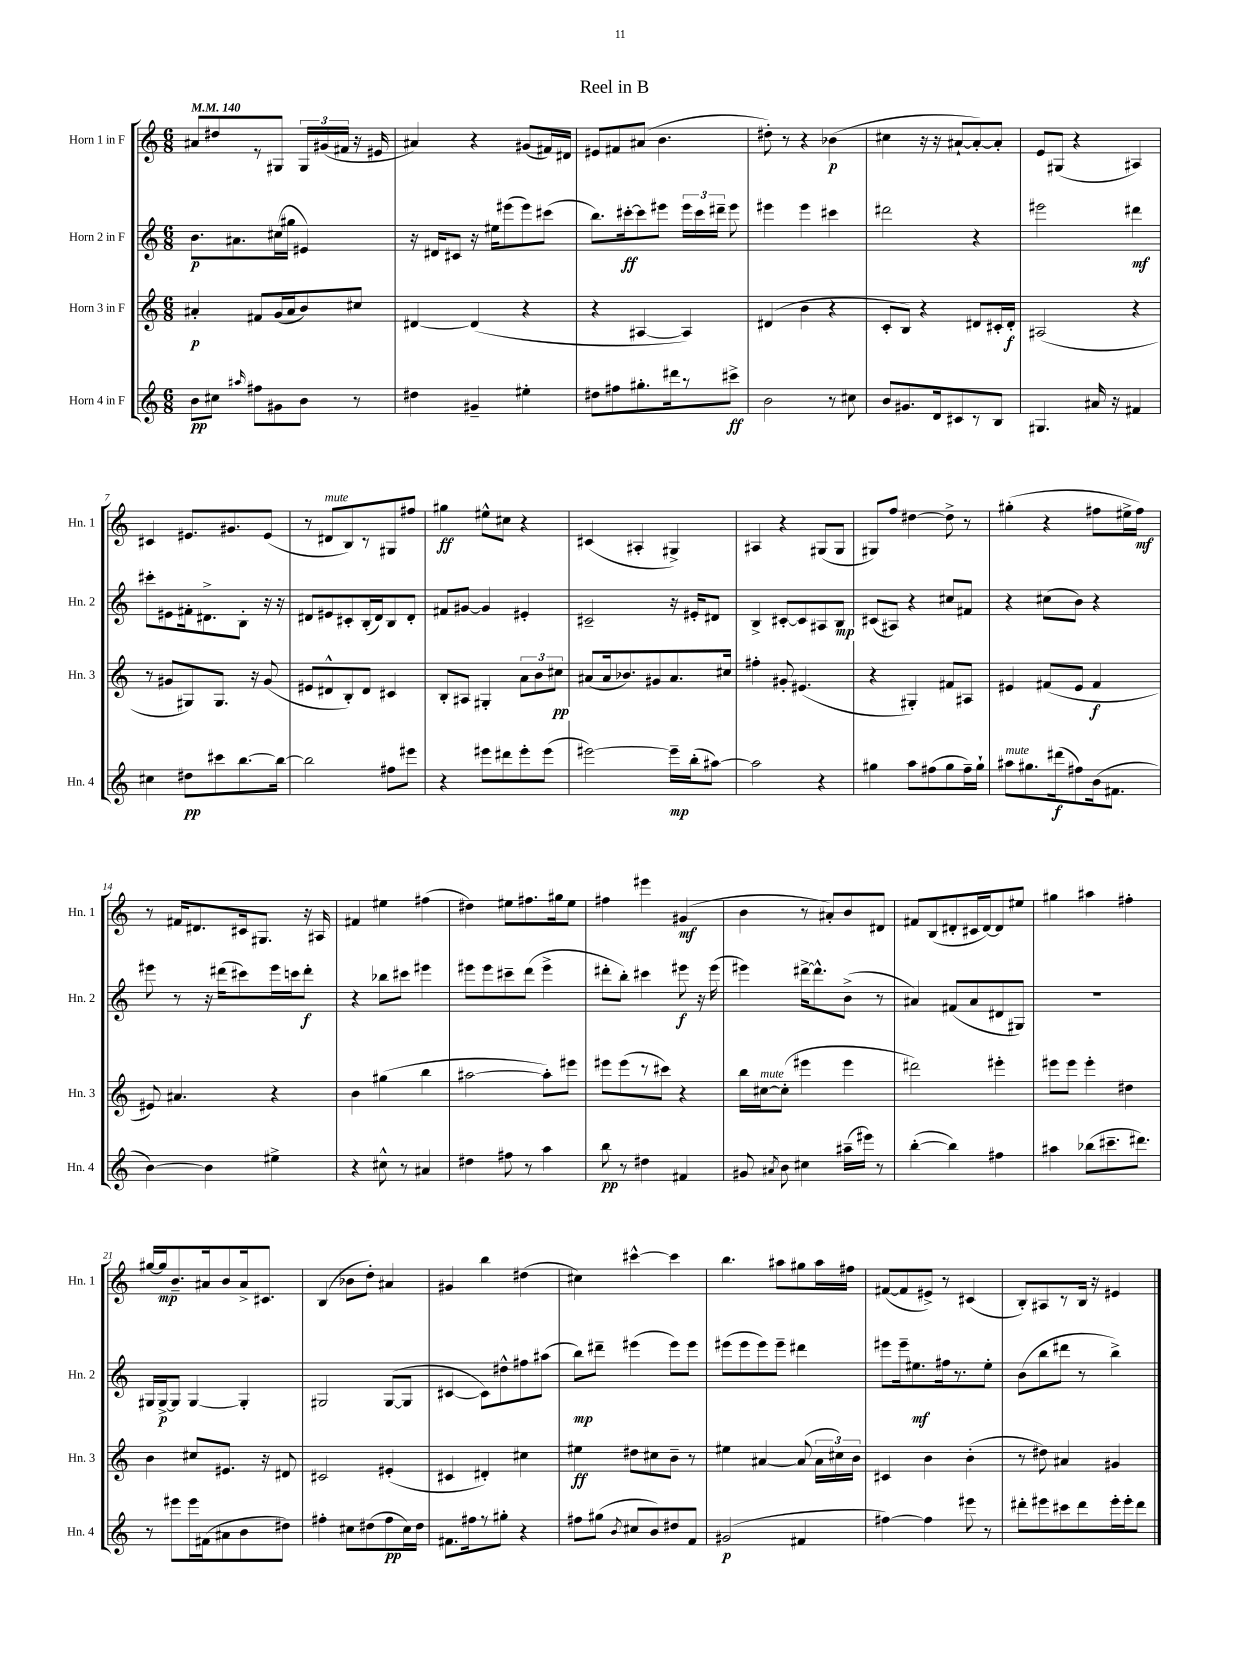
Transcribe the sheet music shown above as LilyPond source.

\header { title = "Reel in B" }
<<
\new StaffGroup <<
\new Staff = "s0" \with { instrumentName = "Horn 1 in F" shortInstrumentName = "Hn. 1" } {
    \clef treble \key c \major \numericTimeSignature \time 6/8 \tempo 4 = 140
    \autoBeamOff ais'8[ dis''8 r8 gis8] \tuplet 3/2 { gis16[ gis'16( fis'16] } r16 eis'16 |
    ais'4) r4 gis'8[( fis'16) dis'16] |
    eis'8[ fis'8 ais'8]( b'4. |
    dis''8-.) r8 r4 bes'4\p( |
    cis''4 r16 r16 ais'8[~-! ais'8~-.) ais'8]-. |
    e'8[ gis8]( r4 ais4) |
    cis'4 eis'8.[ gis'8. eis'8]( |
    r8 dis'8[^\markup { \italic "mute" } b8) r8 gis8 fis''8] |
    gis''4\ff eis''8[-^ cis''8] r4 |
    cis'4( ais4-. gis4->) |
    ais4 r4 gis8[( gis8] |
    gis8[) f''8] dis''4~ dis''8-> r8 |
    gis''4-.( r4 fis''8[ eis''16-> fis''16]\mf) |
    r8 fis'16[ dis'8. cis'16 gis8.] r16 ais16 |
    fis'4 eis''4 fis''4( |
    dis''4) eis''8[ fis''8. gis''16 eis''8] |
    fis''4 eis'''4 gis'4\mf( |
    b'4 r8 ais'8[-.) b'8 dis'8] |
    fis'8[ b8( dis'8-. cis'16 dis'16~) dis'8 eis''8] |
    gis''4 ais''4 fis''4-. |
    gis''16[~ gis''16\mp b'8.-- ais'16 b'8 ais'16-> cis'8.] |
    b4( bes'8[ d''8]-.) ais'4 |
    gis'4 b''4 dis''4( |
    cis''4) cis'''4~-^ cis'''4 |
    b''4. ais''8[ gis''8 ais''16 fis''16] |
    fis'8[~( fis'8 eis'8]->) r8 cis'4( |
    b8[-.) ais8 r8 b16] r16 eis'4 \bar "|." |
}
\new Staff = "s1" \with { instrumentName = "Horn 2 in F" shortInstrumentName = "Hn. 2" } {
    \clef treble \key c \major \numericTimeSignature \time 6/8
    \autoBeamOff b'8.[\p ais'8. cis''16( gis''16] eis'4) |
    r16 dis'16[ cis'8] r16 eis''16[ eis'''8( eis'''8) cis'''8]( |
    b''8.[) cis'''16~-.\ff cis'''8 eis'''8] \tuplet 3/2 { eis'''16[ cis'''16 dis'''16]-- } eis'''8 |
    eis'''4 eis'''4 cis'''4 |
    dis'''2 r4 |
    eis'''2 dis'''4\mf |
    cis'''8[-. eis'8 fis'16-. dis'8.-> b8]-. r16 r16 |
    dis'8[ eis'8 cis'8-. b16-.( dis'16) b8 dis'8]-. |
    fis'8[ gis'8]~ gis'4 eis'4-. |
    cis'2-- r16 eis'16[-. dis'8] |
    b4-> cis'8[~-. cis'8 ais8 b8]\mp |
    cis'8[( ais8]) r4 cis''8[ fis'8] |
    r4 cis''8[( b'8]) r4 |
    eis'''8 r8 r16 dis'''16[( cis'''8) eis'''16 c'''16 dis'''8]-.\f |
    r4 bes''8[ cis'''8] eis'''4 |
    eis'''8[ eis'''8 cis'''8-- d'''8]( eis'''4-> |
    dis'''8[-. b''8]-.) cis'''4 eis'''8\f r16 eis'''16( |
    eis'''4) dis'''16[~-> dis'''8.-^ b'8]->( r8 |
    ais'4) fis'8[( ais'8 dis'8 gis8]) |
    R2. |
    gis16[ gis16~->\p gis8] gis4~ gis4-. |
    gis2 gis8[~( gis8] |
    cis'4~ cis'8[) dis''8-^ fis''8 ais''8]( |
    b''8[\mp) dis'''8]-- eis'''4( eis'''8[) eis'''8] |
    eis'''8[( eis'''8 eis'''8) eis'''8]-- dis'''4 |
    eis'''8[ eis'''16-- eis''8.\mf fis''16 r8. eis''8]-. |
    b'8[( b''8 dis'''8] r8 b''4->) \bar "|." |
}
\new Staff = "s2" \with { instrumentName = "Horn 3 in F" shortInstrumentName = "Hn. 3" } {
    \clef treble \key c \major \numericTimeSignature \time 6/8
    \autoBeamOff ais'4-.\p fis'8[ g'16( ais'16 b'8) cis''8] |
    dis'4~ dis'4( r4 |
    r4 ais4~ ais4) |
    dis'4( b'4 r4 |
    c'8[-. b8]) r4 dis'8[ cis'16-. dis'16]-.\f |
    ais2( r4 |
    r8 gis'8[ gis8) gis8.] r16 gis'8( |
    eis'8[ dis'8-^ b8-.) dis'8] cis'4 |
    b8[-. ais8] gis4-. \tuplet 3/2 { a'8[ b'8 cis''8]\pp } |
    ais'8[( ais'16 bes'8.) gis'8 ais'8. cis''16] |
    fis''4-. gis'8-. eis'4.( |
    r4 gis4-.) fis'8[ ais8] |
    eis'4 fis'8[( eis'8] fis'4\f |
    eis'8) ais'4. r4 |
    b'4 gis''4( b''4 |
    ais''2~ ais''8[-.) eis'''8] |
    eis'''8[ eis'''8( r8 cis'''8]) r4 |
    b''16[ cis''16~^\markup { \italic "mute" } cis''8]-.( eis'''4 eis'''4 |
    dis'''2) eis'''4-. |
    eis'''8[ eis'''8] eis'''4-. dis''4 |
    b'4 cis''8[ eis'8.] r16 dis'8 |
    cis'2 eis'4-.( |
    cis'4 dis'4-.) cis''4 |
    eis''4\ff dis''8[ cis''8 b'8]-- r8 |
    eis''4 ais'4~ ais'8( \tuplet 3/2 { ais'16[ cis''16) b'16] } |
    cis'4 b'4 b'4-.( |
    r8 dis''8) ais'4 gis'4 \bar "|." |
}
\new Staff = "s3" \with { instrumentName = "Horn 4 in F" shortInstrumentName = "Hn. 4" } {
    \clef treble \key c \major \numericTimeSignature \time 6/8
    \autoBeamOff b'8[\pp cis''8] \grace { ais''16 } fis''8[ gis'8 b'8] r8 |
    dis''4 gis'4-- eis''4-. |
    dis''8[ fis''8 gis''8.-. dis'''16 r8 cis'''8]->\ff |
    b'2 r8 cis''8 |
    b'8[ gis'8. d'16 cis'8 r8 b8] |
    gis4. ais'16 r16 fis'4 |
    cis''4 dis''8[\pp cis'''8 b''8.~ b''16]~ |
    b''2 fis''8[ eis'''8] |
    r4 eis'''8[ dis'''8 eis'''8-. eis'''8]( |
    eis'''2~) eis'''16[--\mp b''16-.( ais''8]~) |
    ais''2 r4 |
    gis''4 a''8[ fis''8( gis''8 fis''16--) gis''16]-! |
    ais''8[^\markup { \italic "mute" } gis''8. dis'''16\f( fis''8) b'16( fis'8.] |
    b'4~) b'4 eis''4-> |
    r4 cis''8-^ r8 ais'4 |
    dis''4 fis''8 r8 a''4 |
    b''8\pp r8 dis''4 fis'4 |
    gis'8 \acciaccatura { ais'8 } b'8 cis''4 ais''16[--( eis'''16]) r8 |
    b''4~-.( b''4) fis''4 |
    ais''4 bes''8[( cis'''8.-- dis'''8.]) |
    r8 eis'''8[ eis'''16 fis'16( ais'8 b'8 dis''8]) |
    fis''4-. cis''8[ dis''8( fis''8\pp cis''16) dis''16] |
    fis'8.[ fis''16 r8 gis''8]-. r4 |
    fis''8[ gis''8]( \acciaccatura { b'8 } cis''8[ b'8) dis''8 f'8] |
    gis'2\p( fis'4 |
    fis''4~) fis''4 eis'''8 r8 |
    dis'''8[-. eis'''8 cis'''8 dis'''8 eis'''16-. eis'''16-. dis'''8] \bar "|." |
}
>>
>>
